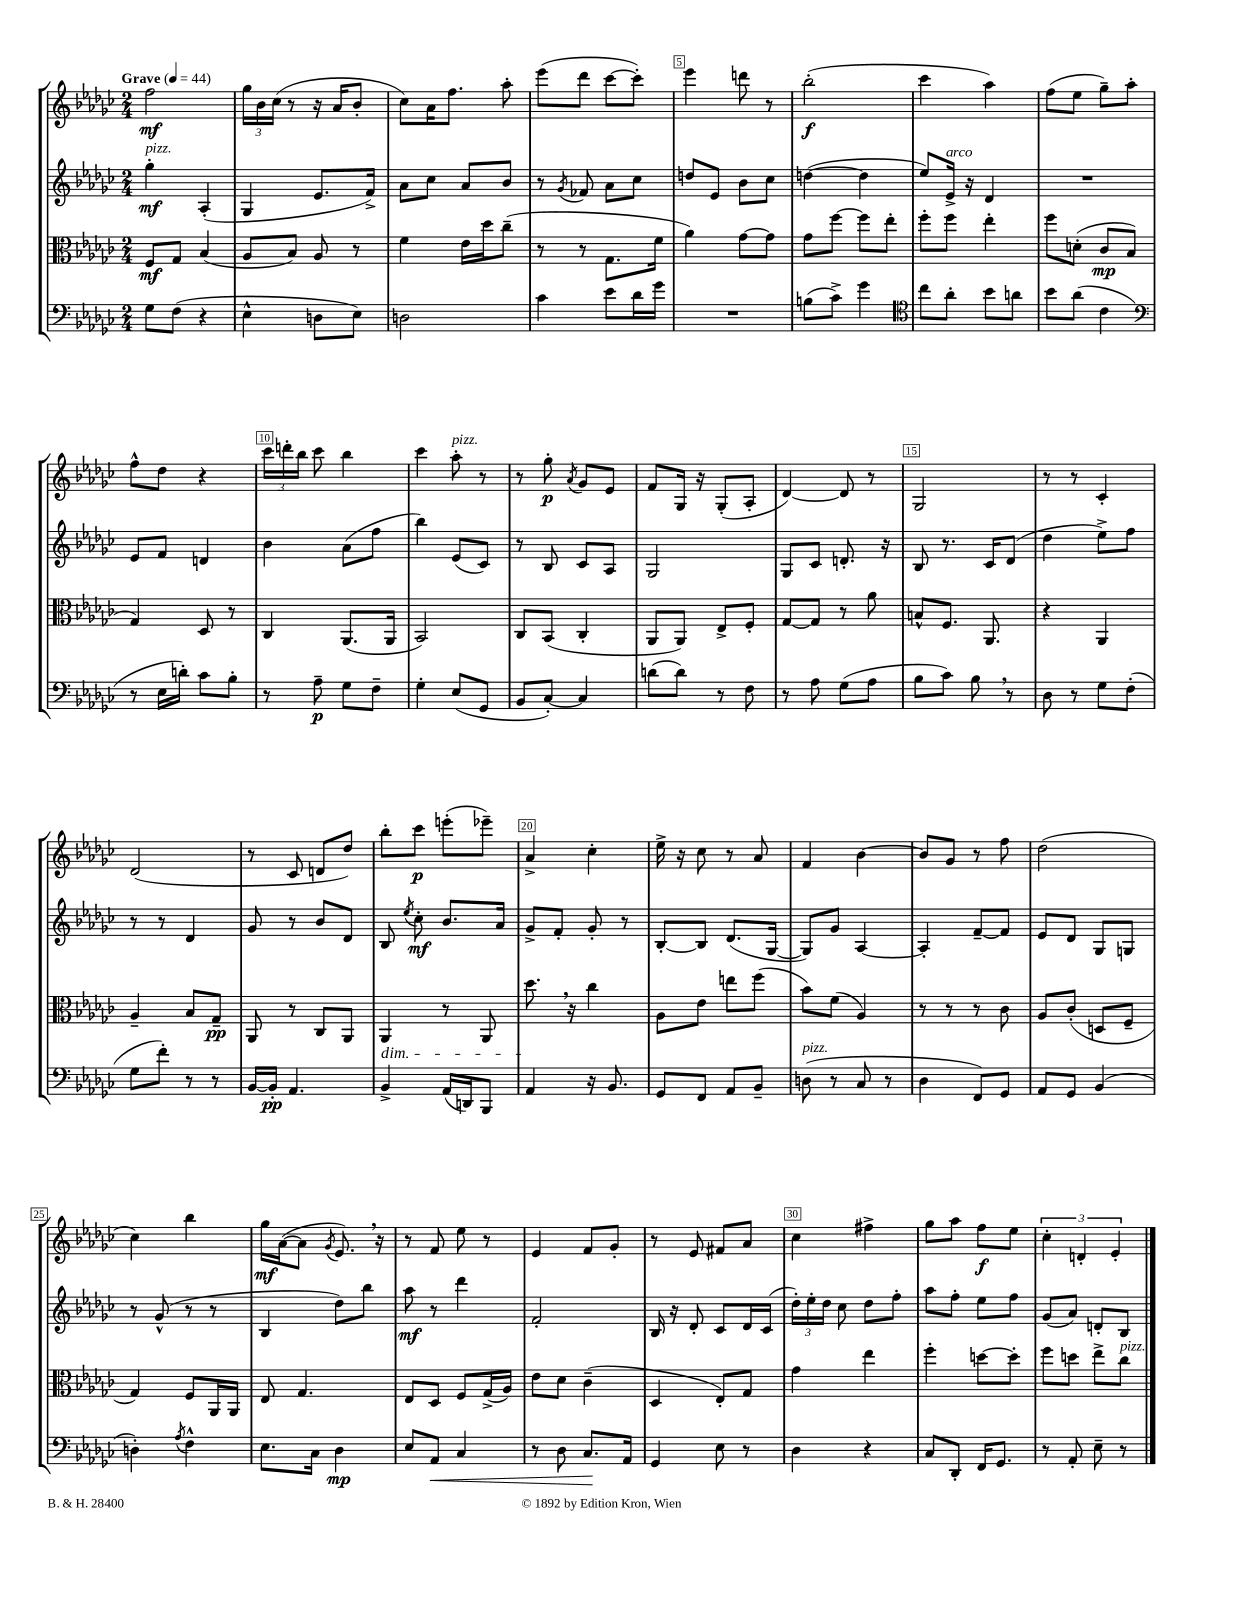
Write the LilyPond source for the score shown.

<<
\new StaffGroup <<
\new Staff = "s0" {
    \clef treble \key ges \major \numericTimeSignature \time 2/4 \tempo "Grave" 4 = 44
    \autoBeamOff f''2\mf |
    \tuplet 3/2 { ges''16[ bes'16 ces''16]( } r8 r16 aes'16[ bes'8]-. |
    ces''8[) aes'16 f''8.] aes''8-. |
    ees'''8[( des'''8] ces'''8[~ ces'''8]-.) |
    ees'''4 d'''8 r8 |
    bes''2-.\f( |
    ces'''4 aes''4) |
    f''8[( ees''8] ges''8[--) aes''8]-. |
    f''8[-^ des''8] r4 |
    \tuplet 3/2 { ces'''16[ d'''16-. bes''16] } ces'''8 bes''4 |
    ces'''4 aes''8-.^\markup { \italic "pizz." } r8 |
    r8 ges''8-.\p \acciaccatura { aes'8 } ges'8[ ees'8] |
    f'8[ ges16] r16 ges8[-.( aes8]-. |
    des'4~) des'8 r8 |
    ges2 |
    r8 r8 ces'4-. |
    des'2( |
    r8 ces'8 d'8[ des''8]) |
    bes''8[-. ces'''8]\p e'''8[-.( ees'''8]--) |
    aes'4-> ces''4-. |
    ees''16-> r16 ces''8 r8 aes'8 |
    f'4 bes'4~ |
    bes'8[ ges'8] r8 f''8 |
    des''2( |
    ces''4) bes''4 |
    ges''16[\mf aes'16~( aes'8] \acciaccatura { ges'8 } ees'8.) \breathe r16 |
    r8 f'8 ees''8 r8 |
    ees'4 f'8[ ges'8]-. |
    r8 ees'8 fis'8[ aes'8] |
    ces''4 fis''4-> |
    ges''8[ aes''8] f''8[\f ees''8] |
    \tuplet 3/2 { ces''4-. d'4-. ees'4-. } \bar "|." |
}
\new Staff = "s1" {
    \clef treble \key ges \major \numericTimeSignature \time 2/4
    \autoBeamOff ges''4-.\mf^\markup { \italic "pizz." } aes4-.( |
    ges4 ees'8.[ f'16]->) |
    aes'8[ ces''8] aes'8[ bes'8] |
    r8 \acciaccatura { ges'8 } fes'8 aes'8[ ces''8] |
    d''8[ ees'8] bes'8[ ces''8] |
    d''4~( d''4 |
    ees''8[) ees'16]->^\markup { \italic "arco" } r16 des'4 |
    R2 |
    ees'8[ f'8] d'4 |
    bes'4 aes'8[( f''8] |
    bes''4) ees'8[( ces'8]) |
    r8 bes8 ces'8[ aes8] |
    ges2 |
    ges8[ ces'8] d'8.-. r16 |
    bes8 r8. ces'16[ des'8]( |
    des''4 ees''8[->) f''8] |
    r8 r8 des'4 |
    ges'8 r8 bes'8[ des'8] |
    bes8 \acciaccatura { ees''8 } ces''8-.\mf bes'8.[ aes'16] |
    ges'8[-> f'8]-. ges'8-. r8 |
    bes8[~-. bes8] des'8.[( ges16]~ |
    ges8[) ges'8] aes4~ |
    aes4-. f'8[~-- f'8] |
    ees'8[ des'8] ges8[ g8] |
    r8 ges'8-^( r8 r8 |
    bes4 des''8[) bes''8] |
    aes''8\mf r8 des'''4 |
    f'2-. |
    bes16 r16 des'8-. ces'8[ des'16 ces'16]( |
    \tuplet 3/2 { des''16[-.) ees''16-. des''16] } ces''8 des''8[ f''8]-. |
    aes''8[ f''8]-. ees''8[ f''8] |
    ges'8[( aes'8]) d'8[-. bes8] \bar "|." |
}
\new Staff = "s2" {
    \clef alto \key ges \major \numericTimeSignature \time 2/4
    \autoBeamOff f8[\mf ges8] bes4( |
    aes8[ bes8]) aes8 r8 |
    f'4 ees'16[ des''16 ces''8]--( |
    r8 r8 ges8.[ f'16] |
    aes'4) ges'8[~ ges'8] |
    ges'8[ f''8]~ f''8[ ees''8]-. |
    f''8[-. f''8] ees''4-. |
    f''8[ d'8]-.( ces'8[\mp bes8] |
    ges4) des8 r8 |
    ces4 aes,8.[( aes,16] |
    bes,2) |
    ces8[ bes,8]( ces4-. |
    aes,8[ aes,8]) ees8[-> f8]-. |
    ges8[~ ges8] r8 aes'8 |
    b8[-^ f8.] aes,8. |
    r4 aes,4 |
    aes4-- bes8[ ges8]--\pp |
    aes,8 r8 ces8[ aes,8] |
    aes,4\dim r8 aes,8 |
    des''8.\! \breathe r16 ces''4 |
    aes8[ ees'8] e''8[ f''8]( |
    bes'8[) f'8]( aes4) |
    r8 r8 r8 ces'8 |
    aes8[ ces'8]-.( d8[ f8]-- |
    ges4) f8[ aes,16 aes,16] |
    ees8 ges4. |
    ees8[ des8] f8[ ges16->( aes16]) |
    ees'8[ des'8] ces'4--( |
    des4 ees8[-.) ges8] |
    ges'4 ees''4 |
    f''4-. d''8[~ d''8]-. |
    f''8[ d''8] ees''8[-> ces''8]^\markup { \italic "pizz." } \bar "|." |
}
\new Staff = "s3" {
    \clef bass \key ges \major \numericTimeSignature \time 2/4
    \autoBeamOff ges8[ f8]( r4 |
    ees4-^ d8[ ees8]) |
    d2 |
    ces'4 ees'8[ des'16 ges'16] |
    R2 |
    b8[( ces'8]->) ges'4 |
    \clef tenor ces''8[ aes'8]-. bes'8[ a'8] |
    bes'8[ aes'8]( ces'4 |
    \clef bass r8 ees16[ d'16]-.) ces'8[ bes8]-. |
    r8 aes8--\p ges8[ f8]-- |
    ges4-. ees8[( ges,8] |
    bes,8[ ces8]~-.) ces4 |
    d'8[( d'8]) r8 f8 |
    r8 aes8 ges8[( aes8] |
    bes8[ ces'8]) bes8 \breathe r8 |
    des8 r8 ges8[ f8]-.( |
    ges8[ f'8]-.) r8 r8 |
    bes,16[~ bes,16]-.\pp aes,4. |
    bes,4-> aes,16[( d,16) bes,,8] |
    aes,4 r16 bes,8. |
    ges,8[ f,8] aes,8[ bes,8]-- |
    d8^\markup { \italic "pizz." }( r8 ces8 r8 |
    des4 f,8[) ges,8] |
    aes,8[ ges,8] bes,4( |
    d4-.) \acciaccatura { aes8 } f4-^ |
    ees8.[ ces16] des4\mp |
    ees8[ aes,8]\< ces4 |
    r8 des8 ces8.[\! aes,16] |
    ges,4 ees8 r8 |
    des4 r4 |
    ces8[ des,8]-. f,16[ ges,8.] |
    r8 aes,8-. ees8-- r8 \bar "|." |
}
>>
>>
\layout { \context { \Score \override BarNumber.break-visibility = ##(#f #t #t) barNumberVisibility = #(every-nth-bar-number-visible 5) \override BarNumber.stencil = #(make-stencil-boxer 0.1 0.3 ly:text-interface::print) } }
